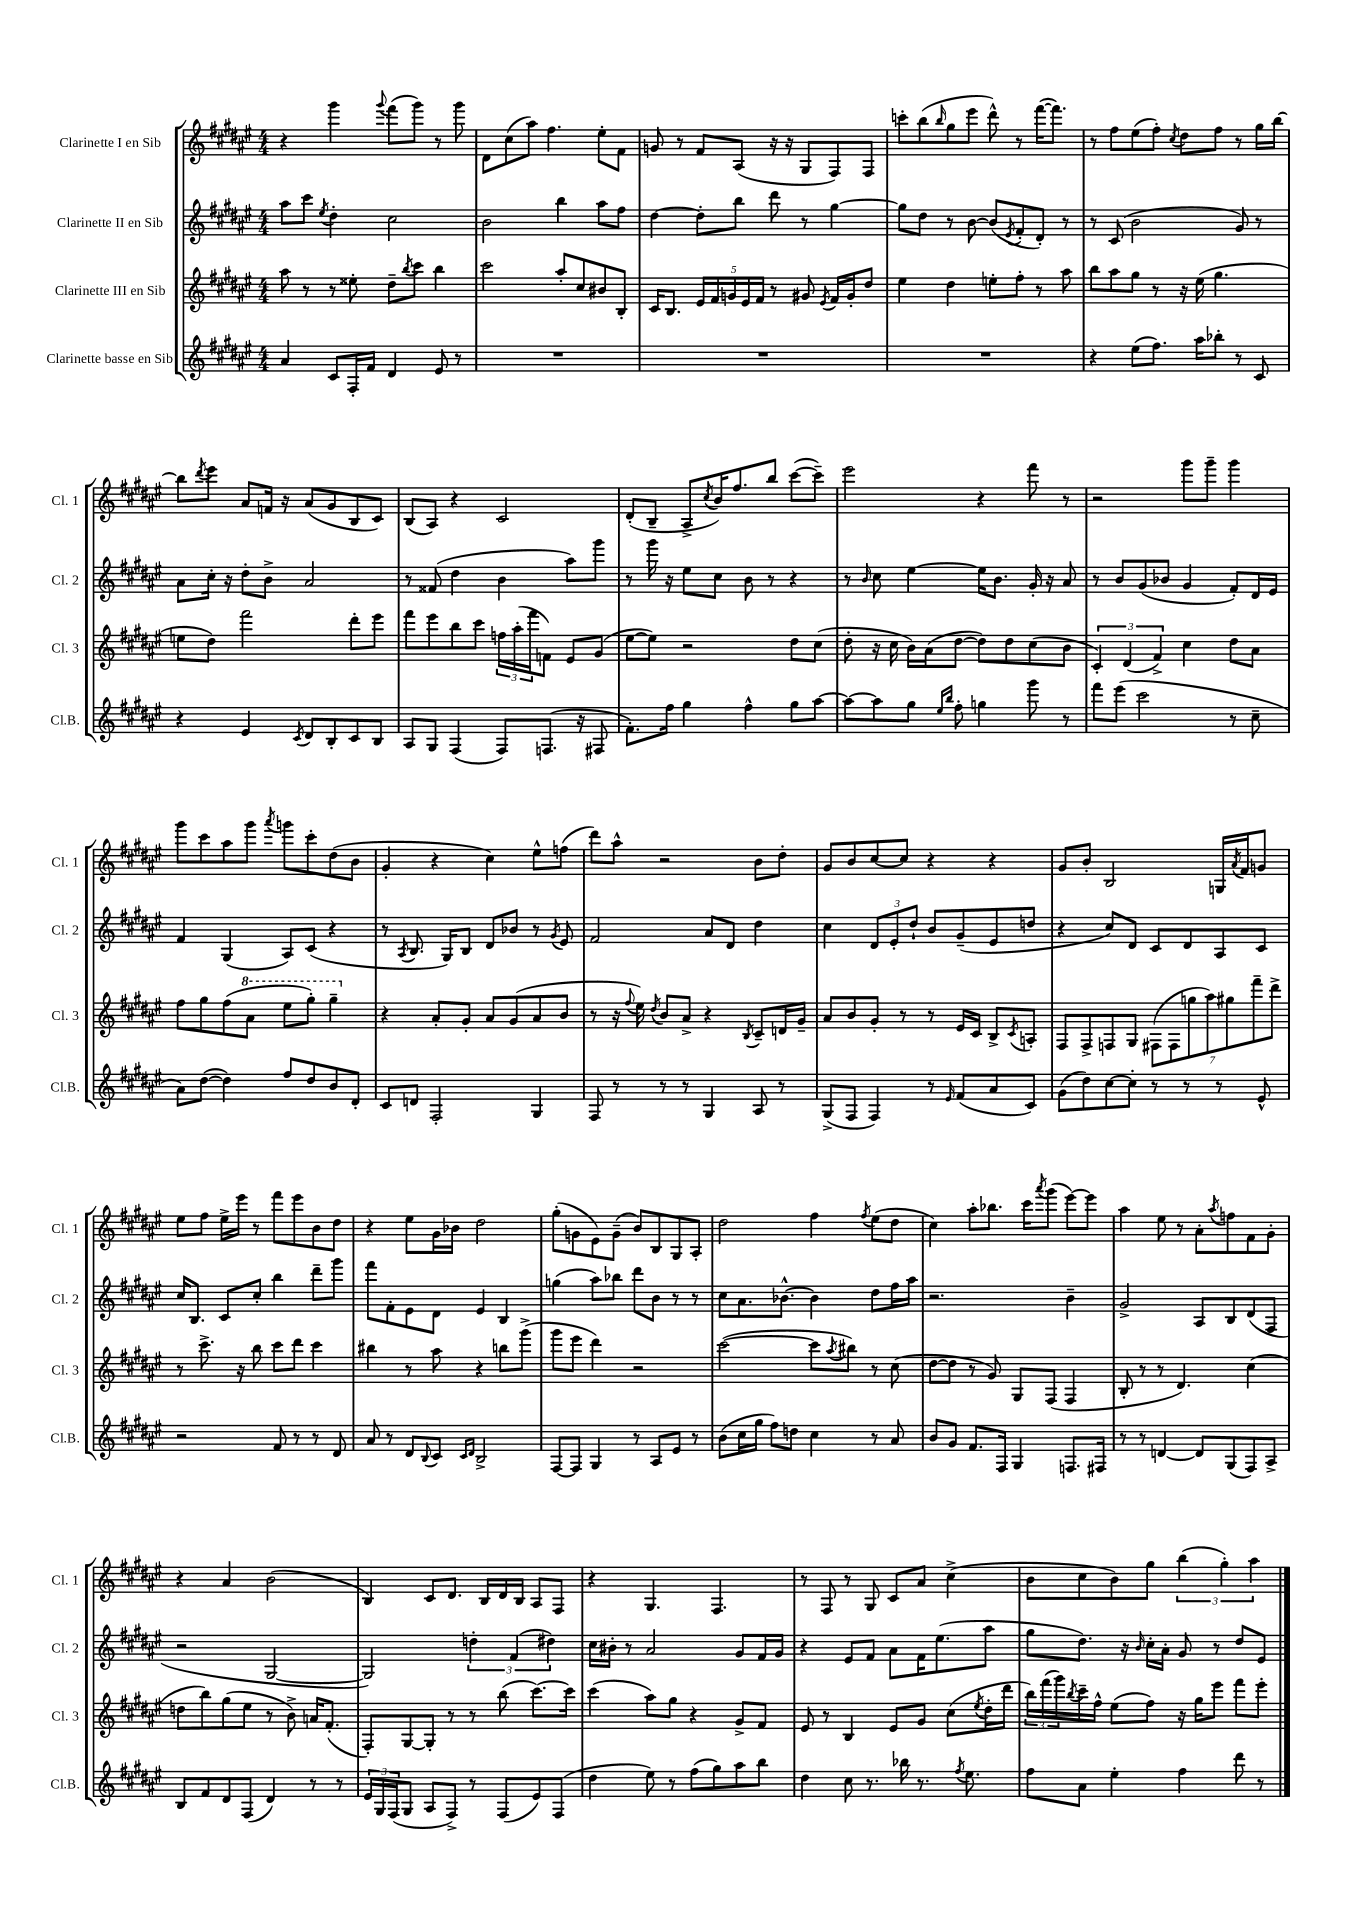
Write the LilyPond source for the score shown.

<<
\new StaffGroup <<
\new Staff = "s0" \with { instrumentName = "Clarinette I en Sib" shortInstrumentName = "Cl. 1" } {
    \clef treble \key fis \major \numericTimeSignature \time 4/4
    r4 gis'''4 \appoggiatura { gis'''8 } fis'''8( gis'''8) r8 gis'''8 |
    dis'8 cis''8( ais''8) fis''4. eis''8-. fis'8 |
    g'8 r8 fis'8 ais8( r16 r16 gis8 fis8) fis8 |
    c'''8-. b''8( \grace { b''16 } gis''8 eis'''8 dis'''8-^) r8 fis'''16~( fis'''8.) |
    r8 fis''8 eis''8( fis''8-.) \acciaccatura { cis''8 } dis''8 fis''8 r8 gis''16 b''16~ |
    b''8 \acciaccatura { dis'''8 } eis'''8 ais'8 f'16 r16 ais'8( gis'8 b8 cis'8) |
    b8( ais8) r4 cis'2 |
    dis'8-.( b8-- ais8-> \acciaccatura { cis''8 } b'16) fis''8. b''8 cis'''8~( cis'''8--) |
    eis'''2 r4 fis'''8 r8 |
    r2 gis'''8 gis'''8-- gis'''4 |
    gis'''8 cis'''8 ais''8 gis'''8 \acciaccatura { ais'''8 } g'''8 cis'''8-. dis''8( b'8 |
    gis'4-. r4 cis''4) eis''8-^ f''8( |
    dis'''8) ais''8-^ r2 b'8 dis''8-. |
    gis'8 b'8 cis''8~ cis''8 r4 r4 |
    gis'8 b'8-. b2 g16 \acciaccatura { ais'8 } fis'16 g'8 |
    eis''8 fis''8 eis''16-> eis'''16 r8 fis'''8 eis'''8 b'8 dis''8 |
    r4 eis''8 gis'16 bes'16 dis''2 |
    gis''8-.( g'8 eis'8) g'8--( b'8) b8 gis8 ais8-. |
    dis''2 fis''4 \acciaccatura { fis''8 } eis''8( dis''8 |
    cis''4) ais''8-. bes''8. cis'''16 \acciaccatura { ais'''8 } gis'''8( eis'''8~) eis'''8 |
    ais''4 eis''8 r8 ais'8-. \acciaccatura { ais''8 } f''8 fis'8 gis'8-. |
    r4 ais'4 b'2( |
    b4) cis'8 dis'8. b16 dis'16 b16 ais8 fis8 |
    r4 gis4. fis4. |
    r8 fis8 r8 gis8 cis'8 ais'8 cis''4->( |
    b'8 cis''8 b'8) gis''8 \tuplet 3/2 { b''4( gis''4-.) ais''4 } \bar "|." |
}
\new Staff = "s1" \with { instrumentName = "Clarinette II en Sib" shortInstrumentName = "Cl. 2" } {
    \clef treble \key fis \major \numericTimeSignature \time 4/4
    ais''8 cis'''8 \acciaccatura { eis''8 } dis''4-. cis''2 |
    b'2 b''4 ais''8 fis''8 |
    dis''4~ dis''8-. b''8 dis'''8 r8 gis''4~ |
    gis''8 dis''8 r8 b'8~ b'8( \acciaccatura { eis'8 } fis'8-. dis'8-.) r8 |
    r8 cis'8( b'2 gis'8) r8 |
    ais'8 cis''16-. r16 dis''8-. b'8-> ais'2 |
    r8 fisis'8( dis''4 b'4 ais''8) gis'''8 |
    r8 gis'''16 r16 eis''8 cis''8 b'8 r8 r4 |
    r8 \grace { b'16 } cis''8 eis''4~ eis''16 b'8. gis'16-. r16 ais'8 |
    r8 b'8 gis'8( bes'8 gis'4 fis'8-.) dis'16 eis'16 |
    fis'4 gis4( ais8) cis'8( r4 |
    r8 \acciaccatura { ais8 } b8. gis16) b8 dis'8 bes'8 r8 \acciaccatura { gis'8 } eis'8 |
    fis'2 ais'8 dis'8 dis''4 |
    cis''4 \tuplet 3/2 { dis'8 eis'8-. dis''8-! } b'8 gis'8--( eis'8 d''8 |
    r4 cis''8) dis'8 cis'8 dis'8 ais8 cis'8 |
    cis''16 b8. cis'8 cis''8-. b''4 dis'''8-- gis'''8 |
    fis'''8 fis'8-. eis'8 dis'8 eis'4 b4 |
    g''4( ais''8) bes''8 dis'''8 b'8 r8 r8 |
    cis''8 ais'8. bes'8.~-^ bes'4 dis''8 fis''16 ais''16 |
    r2. b'4-- |
    gis'2-> ais8 b8 dis'8( fis8 |
    r2 gis2~ |
    gis2) \tuplet 3/2 { d''4-. fis'4( dis''4) } |
    cis''16 bis'16-. r8 ais'2 gis'8 fis'16 gis'16 |
    r4 eis'8 fis'8 ais'8 fis'16 eis''8.( ais''8 |
    gis''8 dis''8.) r16 \grace { b'16 } cis''16-. ais'16-. gis'8 r8 dis''8 eis'8 \bar "|." |
}
\new Staff = "s2" \with { instrumentName = "Clarinette III en Sib" shortInstrumentName = "Cl. 3" } {
    \clef treble \key fis \major \numericTimeSignature \time 4/4
    ais''8 r8 r8 eisis''8-. dis''8-- \acciaccatura { b''8 } cis'''8 b''4 |
    cis'''2 ais''8-. cis''8 bis'8 b8-. |
    cis'16 b8. \tuplet 5/4 { eis'16 fis'16 g'16 eis'16 fis'16 } r8 gis'8 \acciaccatura { eis'8 } fis'16 gis'16-. dis''8 |
    eis''4 dis''4 e''8-. fis''8-. r8 ais''8 |
    b''8 ais''8 gis''8 r8 r16 eis''16( gis''4. |
    e''8 dis''8) fis'''2 dis'''8-. eis'''8 |
    fis'''8 eis'''8 b''8 cis'''8 \tuplet 3/2 { f''16 ais''16-.( fis'''16 } f'8) eis'8 gis'8( |
    eis''8~ eis''8) r2 dis''8 cis''8( |
    dis''8-. r16 cis''16 b'16) ais'16( dis''8~ dis''8) dis''8 cis''8( b'8 |
    \tuplet 3/2 { cis'4-.) dis'4( fis'4->) } cis''4 dis''8 ais'8 |
    fis''8 gis''8 fis''8( \ottava #1 ais''8 eis'''8 gis'''8-.) gis'''4-- \ottava #0 |
    r4 ais'8-. gis'8-. ais'8 gis'8( ais'8 b'8 |
    r8 r16 \appoggiatura { fis''8 } eis''16) \acciaccatura { dis''8 } b'8 ais'8-> r4 \acciaccatura { b8 } cis'8-- d'16 gis'16-- |
    ais'8 b'8 gis'8-. r8 r8 eis'16 cis'16 b8-> \acciaccatura { cis'8 } a8-. |
    fis8 fis8-> f8 gis8 \tuplet 7/4 { fis8( fis8 g''8 ais''8) gis''8 fis'''8-- dis'''8-> } |
    r8 cis'''8.-> r16 b''8 cis'''8 dis'''8 cis'''4 |
    bis''4 r8 ais''8 r4 b''8 gis'''8->( |
    gis'''8 eis'''8 dis'''4) r2 |
    cis'''2~( cis'''8 \acciaccatura { ais''8 } bis''8) r8 cis''8( |
    dis''8~ dis''8 r8 gis'8) gis8 fis8( fis4 |
    b8-. r8 r8 dis'4.) cis''4( |
    d''8 b''8) gis''8( eis''8 r8 b'8->) a'16 fis'8.-.( |
    fis8-.) gis8~ gis8-. r8 r8 b''8( cis'''8.~) cis'''16 |
    cis'''4( ais''8) gis''8 r4 gis'8-> fis'8 |
    eis'8 r8 b4 eis'8 gis'8 cis''8( \acciaccatura { eis''8 } dis''16-. dis'''16 |
    \tuplet 3/2 { b''16) fis'''16( gis'''16) } \acciaccatura { b''8 } cis'''16-- fis''16-^ eis''8( fis''8) r16 gis''16 eis'''8 fis'''8 eis'''8-. \bar "|." |
}
\new Staff = "s3" \with { instrumentName = "Clarinette basse en Sib" shortInstrumentName = "Cl.B." } {
    \clef treble \key fis \major \numericTimeSignature \time 4/4
    ais'4 cis'8 fis16-. fis'16 dis'4 eis'8 r8 |
    R1 |
    R1 |
    R1 |
    r4 eis''8( fis''8.) ais''16 bes''8-. r8 cis'8 |
    r4 eis'4 \acciaccatura { cis'8 } dis'8 b8-. cis'8 b8 |
    ais8 gis8 fis4( fis8) f8.( r16 fis8 |
    fis'8.-.) fis''16 gis''4 fis''4-^ gis''8 ais''8~ |
    ais''8~ ais''8 gis''8 \grace { eis''16 b''16 } fis''8-. g''4 gis'''8 r8 |
    fis'''8 eis'''8( cis'''2 r8 cis''8-- |
    ais'8) dis''8~( dis''4) fis''8 dis''8 b'8 dis'8-. |
    cis'8 d'8 fis2-. gis4 |
    fis8 r8 r8 r8 gis4 ais8 r8 |
    gis8->( fis8 fis4) r8 \grace { eis'16 } fis'8( ais'8 cis'8) |
    gis'8( dis''8) cis''8~ cis''8-. r8 r8 r8 eis'8-^ |
    r2 fis'8 r8 r8 dis'8 |
    ais'8 r8 dis'8 \appoggiatura { b8 } cis'8 \grace { cis'16 dis'16 } b2-> |
    fis8~ fis8 gis4 r8 ais8 eis'8 r8 |
    b'8( cis''16 gis''16 fis''8) d''8 cis''4 r8 ais'8 |
    b'8 gis'8 fis'8. fis16 gis4 f8. fis16 |
    r8 r8 d'4~ d'8 gis8( fis8) ais8-> |
    b8 fis'8 dis'8 fis8( dis'4) r8 r8 |
    \tuplet 3/2 { eis'16 gis16 fis16( } gis8 ais8 fis8->) r8 fis8( eis'8) fis8( |
    dis''4 eis''8) r8 fis''8( gis''8) ais''8 b''8 |
    dis''4 cis''8 r8. bes''16 r8. \acciaccatura { fis''8 } eis''8. |
    fis''8 ais'8 eis''4-. fis''4 dis'''8 r8 \bar "|." |
}
>>
>>
\layout { \context { \Score \remove "Bar_number_engraver" } }
